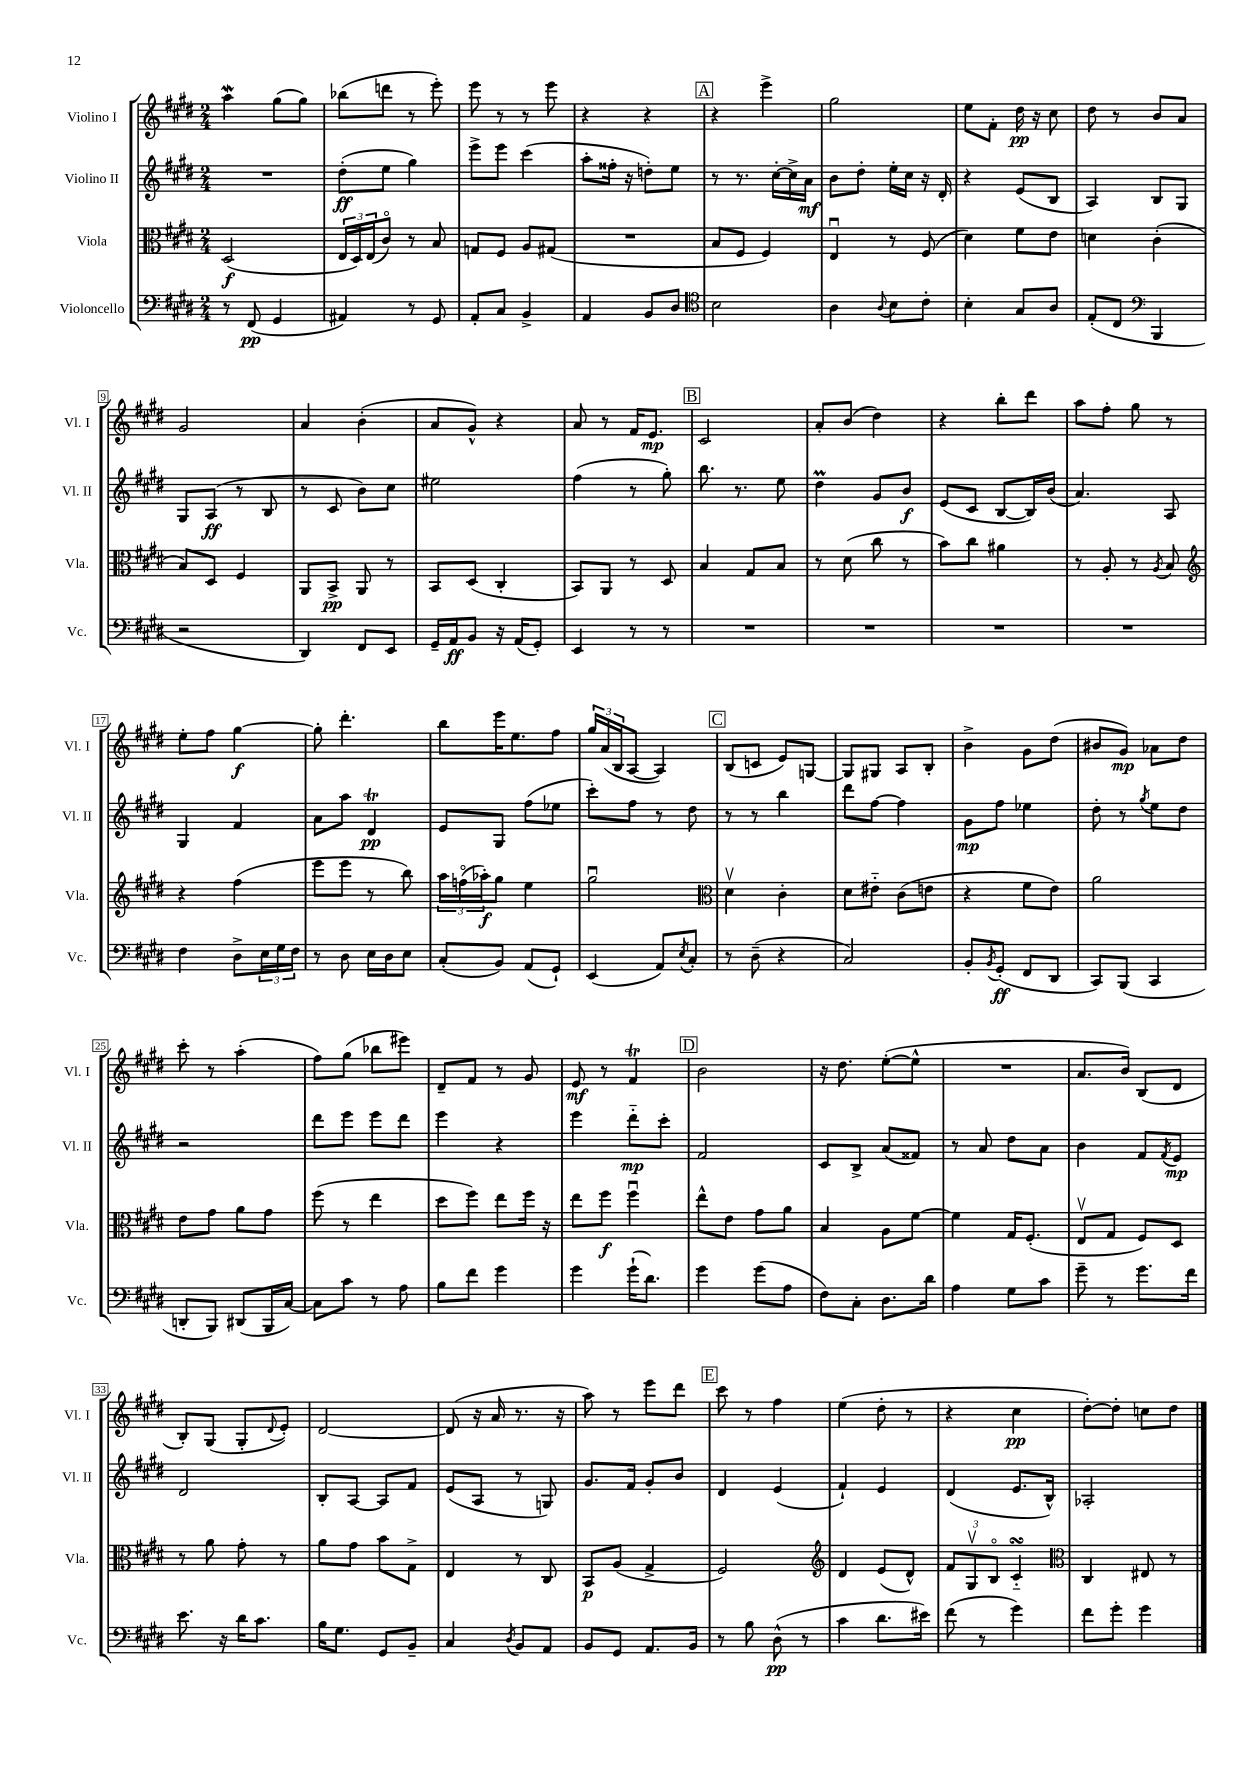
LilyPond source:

<<
\new StaffGroup <<
\new Staff = "s0" \with { instrumentName = "Violino I" shortInstrumentName = "Vl. I" } {
    \clef treble \key e \major \numericTimeSignature \time 2/4
    a''4\mordent gis''8( gis''8) |
    bes''8( d'''8 r8 e'''8-.) |
    e'''8 r8 r8 e'''8 |
    r4 r4 |
    \mark \markup { \box "A" } r4 e'''4-> |
    gis''2 |
    e''8 fis'8-. dis''16\pp r16 cis''8 |
    dis''8 r8 b'8 a'8 |
    gis'2 |
    a'4 b'4-.( |
    a'8 gis'8-^) r4 |
    a'8 r8 fis'16 e'8.\mp |
    \mark \markup { \box "B" } cis'2 |
    a'8-. b'8( dis''4) |
    r4 b''8-. dis'''8 |
    a''8 fis''8-. gis''8 r8 |
    e''8-. fis''8 gis''4~\f |
    gis''8-. dis'''4.-. |
    b''8 e'''16 e''8. fis''8 |
    \tuplet 3/2 { gis''16 a'16( b16 } a8~ a4) |
    \mark \markup { \box "C" } b8( c'8 e'8) g8~ |
    g8 gis8 a8 b8-. |
    b'4-> gis'8 dis''8( |
    bis'8 gis'8\mp) aes'8 dis''8 |
    cis'''8-. r8 a''4-.( |
    fis''8) gis''8( bes''8 eis'''8) |
    dis'8-- fis'8 r8 gis'8 |
    e'8\mf r8 fis'4\trill |
    \mark \markup { \box "D" } b'2 |
    r16 dis''8. e''8~-.( e''8-^ |
    R2 |
    a'8. b'16) b8( dis'8 |
    b8-.) gis8( gis8-. \appoggiatura { dis'8 } e'8-.) |
    dis'2~ |
    dis'8( r16 a'16 r8. r16 |
    a''8) r8 e'''8 dis'''8 |
    \mark \markup { \box "E" } cis'''8 r8 fis''4 |
    e''4( dis''8-. r8 |
    r4 cis''4\pp |
    dis''8~-.) dis''8-. c''8 dis''8 \bar "|." |
}
\new Staff = "s1" \with { instrumentName = "Violino II" shortInstrumentName = "Vl. II" } {
    \clef treble \key e \major \numericTimeSignature \time 2/4
    R2 |
    dis''8-.\ff( e''8 gis''4) |
    e'''8-> e'''8 cis'''4( |
    a''8-. fisis''16-. r16 d''8-.) e''8 |
    \mark \markup { \box "A" } r8 r8. cis''16~-. cis''16-> a'16\mf |
    b'8 dis''8-. e''16-. cis''16 r16 dis'16-. |
    r4 e'8( b8 |
    a4) b8 gis8 |
    gis8 a8\ff( r8 b8 |
    r8 cis'8 b'8) cis''8 |
    eis''2 |
    fis''4( r8 gis''8-.) |
    \mark \markup { \box "B" } b''8. r8. e''8 |
    dis''4\prall gis'8 b'8\f |
    e'8( cis'8 b8~ b16) b'16( |
    a'4.) a8 |
    gis4 fis'4 |
    a'8 a''8 dis'4\trill\pp |
    e'8 gis8 fis''8( ees''8 |
    cis'''8-.) fis''8 r8 dis''8 |
    \mark \markup { \box "C" } r8 r8 b''4 |
    dis'''8 fis''8~ fis''4 |
    gis'8\mp fis''8 ees''4 |
    dis''8-. r8 \acciaccatura { gis''8 } e''8 dis''8 |
    r2 |
    dis'''8 e'''8 e'''8 dis'''8 |
    e'''4 r4 |
    e'''4 dis'''8-_\mp cis'''8-. |
    \mark \markup { \box "D" } fis'2 |
    cis'8 b8-> a'8( fisis'8) |
    r8 a'8 dis''8 a'8 |
    b'4 fis'8 \acciaccatura { fis'8 } e'8\mp |
    dis'2 |
    b8-. a8~ a8 fis'8 |
    e'8( a8 r8 g8) |
    gis'8. fis'16 gis'8-. b'8 |
    \mark \markup { \box "E" } dis'4 e'4( |
    fis'4-!) e'4 |
    dis'4( e'8. b16-^) |
    aes2-. \bar "|." |
}
\new Staff = "s2" \with { instrumentName = "Viola" shortInstrumentName = "Vla." } {
    \clef alto \key e \major \numericTimeSignature \time 2/4
    dis2\f( |
    \tuplet 3/2 { e16 dis16) e16( } cis'8\flageolet) r8 b8 |
    g8 fis8 a8 gis8( |
    R2 |
    \mark \markup { \box "A" } b8 fis8 fis4) |
    e4\downbow r8 fis8( |
    dis'4) fis'8 e'8 |
    d'4 cis'4-.( |
    b8) dis8 fis4 |
    a,8 b,8->\pp a,8 r8 |
    b,8 dis8( cis4-. |
    b,8) a,8 r8 dis8 |
    \mark \markup { \box "B" } b4 gis8 b8 |
    r8 dis'8( cis''8 r8 |
    b'8) cis''8 ais'4 |
    r8 a8-. r8 \acciaccatura { a8 } b8 |
    \clef treble r4 fis''4( |
    e'''8 e'''8 r8 b''8) |
    \tuplet 3/2 { a''16 f''16\flageolet( aes''16-.\f) } gis''8 e''4 |
    gis''2\downbow |
    \mark \markup { \box "C" } \clef alto dis'4\upbow cis'4-. |
    dis'8 eis'8-_ cis'8( e'8 |
    r4 fis'8 e'8) |
    a'2 |
    e'8 gis'8 a'8 gis'8 |
    fis''8( r8 e''4 |
    dis''8 fis''8) e''8 fis''16 r16 |
    e''8 fis''8\f fis''4\downbow |
    \mark \markup { \box "D" } e''8-^ e'8 gis'8 a'8 |
    b4 a8 fis'8~ |
    fis'4 gis16 fis8.-.( |
    e8\upbow gis8 fis8) dis8 |
    r8 a'8 gis'8-. r8 |
    a'8 gis'8 b'8 gis8-> |
    e4 r8 cis8 |
    b,8\p a8( gis4-> |
    \mark \markup { \box "E" } fis2) |
    \clef treble dis'4 e'8( dis'8-^) |
    \tuplet 3/2 { fis'8 gis8\upbow b8\flageolet } cis'4-_\turn |
    \clef alto cis4 eis8 r8 \bar "|." |
}
\new Staff = "s3" \with { instrumentName = "Violoncello" shortInstrumentName = "Vc." } {
    \clef bass \key e \major \numericTimeSignature \time 2/4
    r8 fis,8\pp( gis,4 |
    ais,4) r8 gis,8 |
    a,8-. cis8 b,4-> |
    a,4 b,8 dis8 |
    \mark \markup { \box "A" } \clef tenor b2 |
    a4 \appoggiatura { a8 } b8 cis'8-. |
    b4-. gis8 a8 |
    e8-.( cis8 \clef bass b,,4 |
    r2 |
    dis,4) fis,8 e,8 |
    gis,16-- a,16\ff b,8 r16 a,16( gis,8-.) |
    e,4 r8 r8 |
    \mark \markup { \box "B" } R2 |
    R2 |
    R2 |
    R2 |
    fis4 dis8-> \tuplet 3/2 { e16 gis16 fis16 } |
    r8 dis8 e16 dis16 e8 |
    cis8-.( b,8) a,8( gis,8-!) |
    e,4( a,8) \acciaccatura { e8 } cis8-. |
    \mark \markup { \box "C" } r8 dis8--( r4 |
    cis2) |
    b,8-. \acciaccatura { b,8 } gis,8-.\ff( fis,8 dis,8 |
    cis,8) b,,8( cis,4 |
    d,8-. b,,8) dis,8( b,,16 cis16~) |
    cis8 cis'8 r8 a8 |
    b8 fis'8 gis'4 |
    gis'4 gis'16-!( dis'8.) |
    \mark \markup { \box "D" } gis'4 gis'8( a8 |
    fis8) cis8-. dis8. dis'16 |
    a4 gis8 cis'8 |
    gis'8-- r8 gis'8. fis'16 |
    e'8. r16 dis'16 cis'8. |
    b16 gis8. gis,8 b,8-- |
    cis4 \acciaccatura { dis8 } b,8 a,8 |
    b,8 gis,8 a,8. b,16 |
    \mark \markup { \box "E" } r8 b8 dis8-^\pp( r8 |
    cis'4 dis'8. eis'16) |
    fis'8( r8 gis'4) |
    fis'8 gis'8-. gis'4 \bar "|." |
}
>>
>>
\layout { \context { \Score \override BarNumber.stencil = #(make-stencil-boxer 0.1 0.3 ly:text-interface::print) } }
